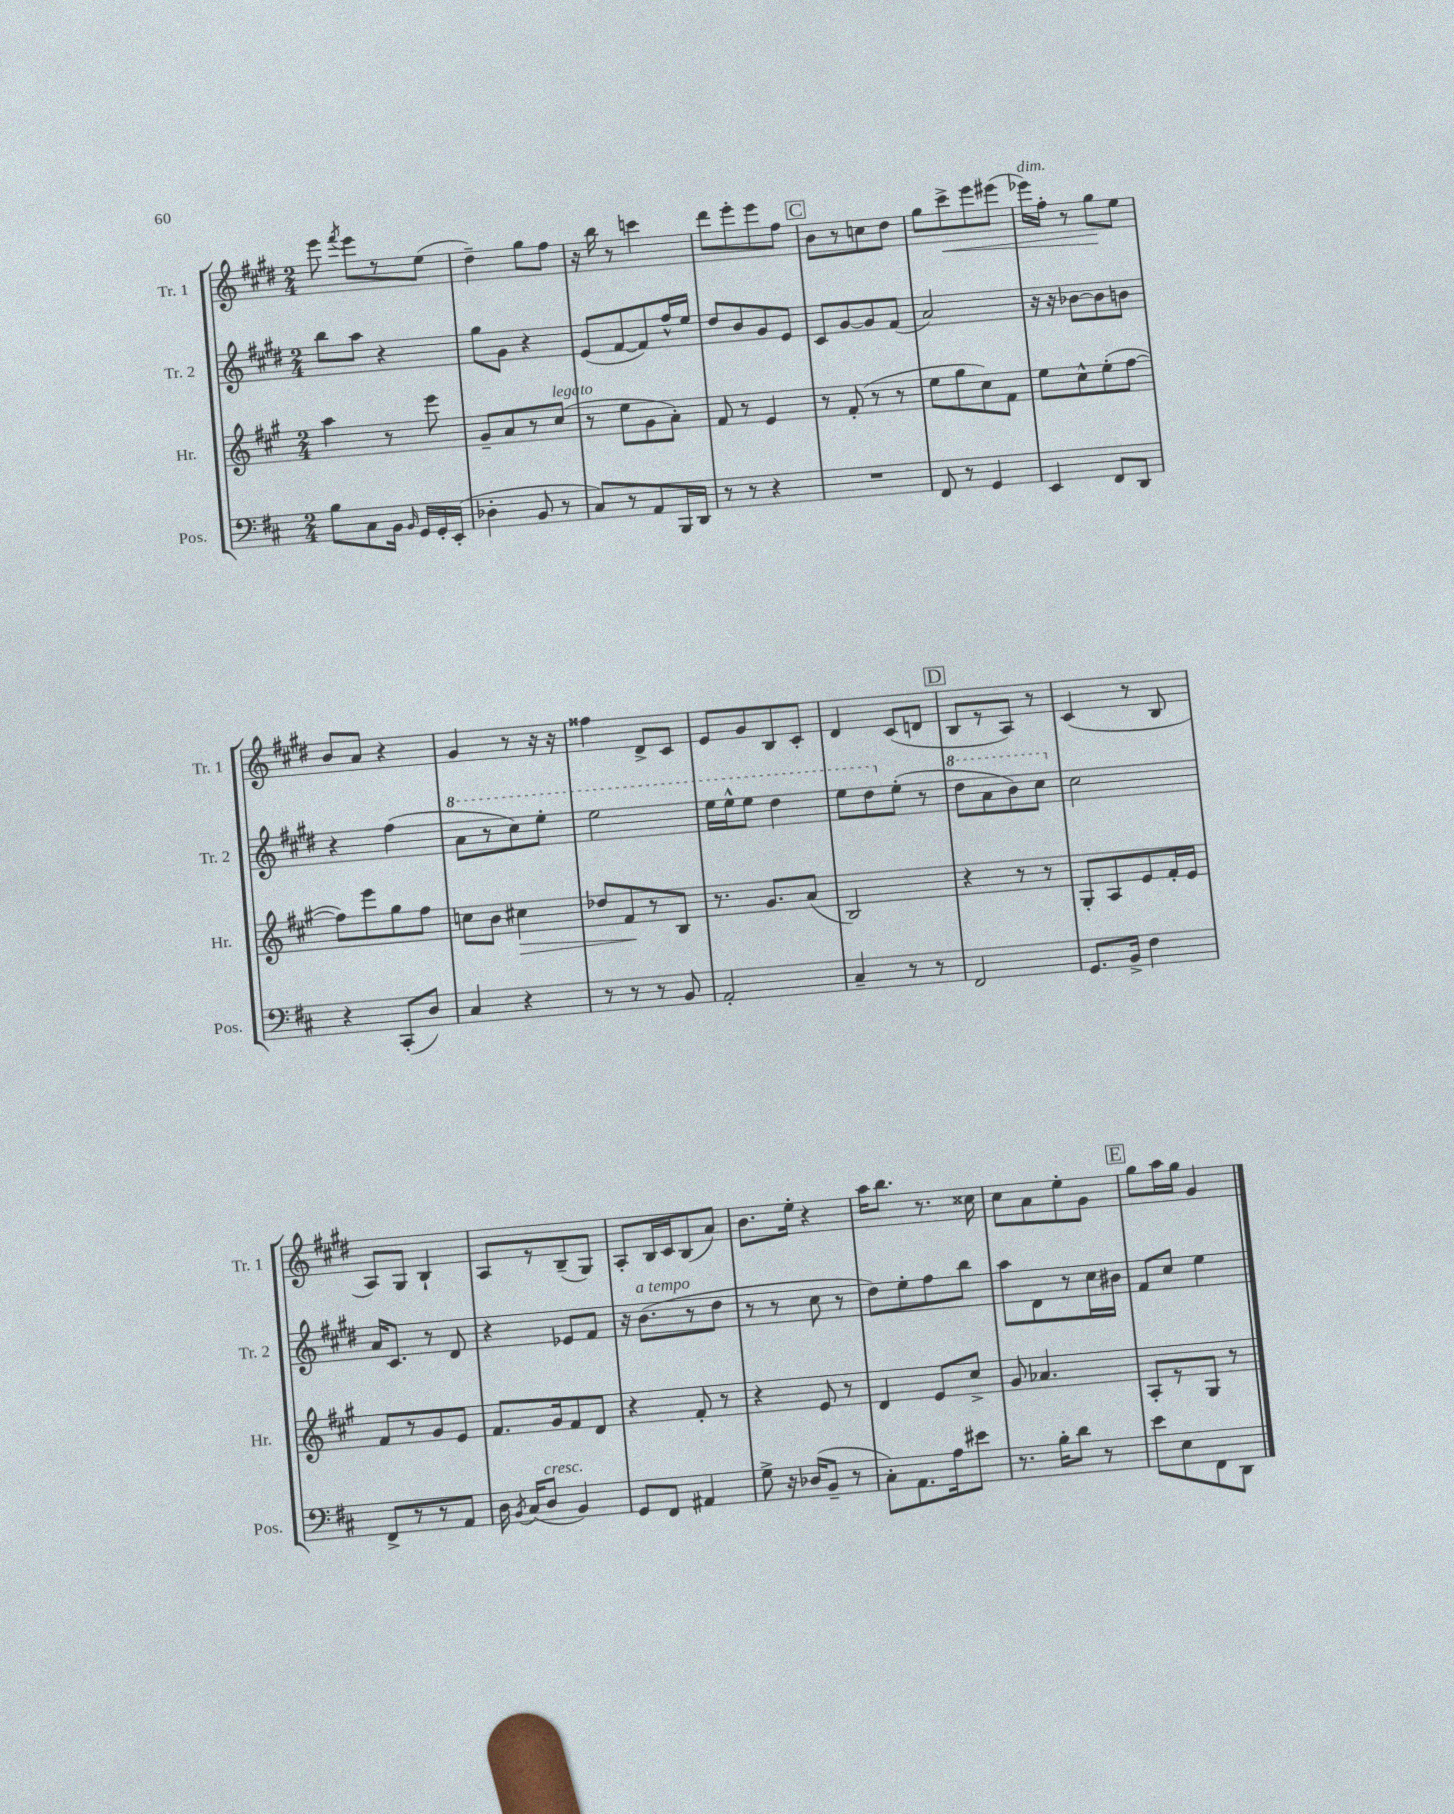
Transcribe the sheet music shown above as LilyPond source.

<<
\new StaffGroup <<
\new Staff = "s0" \with { instrumentName = "Tr. 1" shortInstrumentName = "Tr. 1" } {
    \clef treble \key e \major \numericTimeSignature \time 2/4
    \autoBeamOff e'''8 \acciaccatura { fis'''8 } e'''8[ r8 e''8]( |
    dis''4--) gis''8[ fis''8] |
    r16 b''16 r8 c'''4 |
    dis'''8[ e'''8-. e'''8 fis''8] |
    \mark \markup { \box "C" } b'8[ r8 c''8 dis''8] |
    gis''8[ cis'''8->\< e'''8 eis'''8]( |
    ees'''16[^\markup { \italic "dim." }) fis''16]-. r8 gis''8[\! e''8] |
    b'8[ a'8] r4 |
    gis'4 r8 r16 r16 |
    fisis''4 dis'8[-> cis'8] |
    e'8[ gis'8 b8 cis'8]-. |
    dis'4 cis'8[( d'8] |
    \mark \markup { \box "D" } b8[ r8 a8]) r8 |
    cis'4( r8 b8 |
    a8[) gis8] b4-! |
    a8[ r8 b8--( gis8]) |
    a8[-. b16 cis'16 b8( a'8]) |
    b'8.[ e''16]-. r4 |
    a''16[ b''8.] r8. cisis''16 |
    cis''8[ a'8 e''8-. gis'8] |
    \mark \markup { \box "E" } gis''8[ a''16 gis''16] gis'4 \bar "|." |
}
\new Staff = "s1" \with { instrumentName = "Tr. 2" shortInstrumentName = "Tr. 2" } {
    \clef treble \key e \major \numericTimeSignature \time 2/4
    \autoBeamOff b''8[ a''8] r4 |
    gis''8[ gis'8] r4 |
    e'8[( fis'8~ fis'8) fis''16-^ e''16] |
    dis''8[ b'8 gis'8 e'8] |
    \mark \markup { \box "C" } cis'8[ gis'8~ gis'8 fis'8]( |
    a'2) |
    r16 r16 bes'8[~ bes'8 b'8] |
    r4 fis''4( |
    \ottava #1 a''8[ r8 cis'''8) e'''8]-. |
    e'''2 |
    e'''16[ e'''16-^ e'''8] dis'''4 |
    e'''8[ dis'''8 \ottava #0 e''8]-.( r8 |
    \mark \markup { \box "D" } \ottava #1 dis'''8[ a''8 b''8) cis'''8] \ottava #0 |
    cis''2 |
    a'16[ cis'8.] r8 dis'8 |
    r4 ees'8[ fis'8] |
    r16 b'8.[^\markup { \italic "a tempo" }( r8 dis''8] |
    r8 r8 cis''8 r8 |
    dis''8[) e''8-. fis''8 b''8] |
    a''8[ dis'8 r8 cis''16 bis'16] |
    \mark \markup { \box "E" } fis'8[ cis''8] e''4 \bar "|." |
}
\new Staff = "s2" \with { instrumentName = "Hr." shortInstrumentName = "Hr." } {
    \clef treble \key a \major \numericTimeSignature \time 2/4
    \autoBeamOff a''4 r8 e'''8 |
    gis'8[-- a'8 r8 cis''8]^\markup { \italic "legato" }( |
    r8 e''8[ gis'8 a'8]-.) |
    fis'8 r8 e'4 |
    \mark \markup { \box "C" } r8 fis'8-.( r8 r8 |
    e''8[ gis''8 cis''8) fis'8] |
    e''8[ cis''8-^ e''8-.( fis''8]~ |
    fis''8[) e'''8 gis''8 fis''8] |
    c''8[ b'8] cis''4\> |
    des''8[ fis'8\! r8 b8] |
    r8. gis'8.[ a'8]( |
    b2) |
    \mark \markup { \box "D" } r4 r8 r8 |
    gis8[-. a8 e'8 fis'16-. e'16] |
    fis'8[ r8 gis'8 e'8] |
    fis'8.[ gis'16 fis'8 d'8] |
    r4 fis'8-. r8 |
    r4 e'8 r8 |
    d'4 e'8[ cis''8]-> |
    gis'8 aes'4. |
    \mark \markup { \box "E" } a8[-. r8 gis8] r8 \bar "|." |
}
\new Staff = "s3" \with { instrumentName = "Pos." shortInstrumentName = "Pos." } {
    \clef bass \key d \major \numericTimeSignature \time 2/4
    \autoBeamOff b8[ cis8 b,16] \grace { b,16 } g,16[ g,16-. e,16]-.( |
    des4-. b,8 r8 |
    cis8[) r8 a,8 b,,16 d,16] |
    r8 r8 r4 |
    \mark \markup { \box "C" } R2 |
    fis,8 r8 g,4 |
    e,4 fis,8[ d,8] |
    r4 cis,8[-.( d8]) |
    cis4 r4 |
    r8 r8 r8 b,8 |
    a,2-. |
    cis4-- r8 r8 |
    \mark \markup { \box "D" } fis,2 |
    g,8.[ b,16]-> fis4 |
    fis,8[-> r8 r8 a,8] |
    d16 \acciaccatura { b,8 } cis16[( d8]^\markup { \italic "cresc." } b,4) |
    g,8[ fis,8] ais,4 |
    g8-> r16 des16[( b,8]-- r8 |
    cis8[-.) a,8. a16 eis'8] |
    r8. b16[-. d'8] r8 |
    \mark \markup { \box "E" } e'8[ e8 fis,8 d,8] \bar "|." |
}
>>
>>
\layout { \context { \Score \remove "Bar_number_engraver" } }
